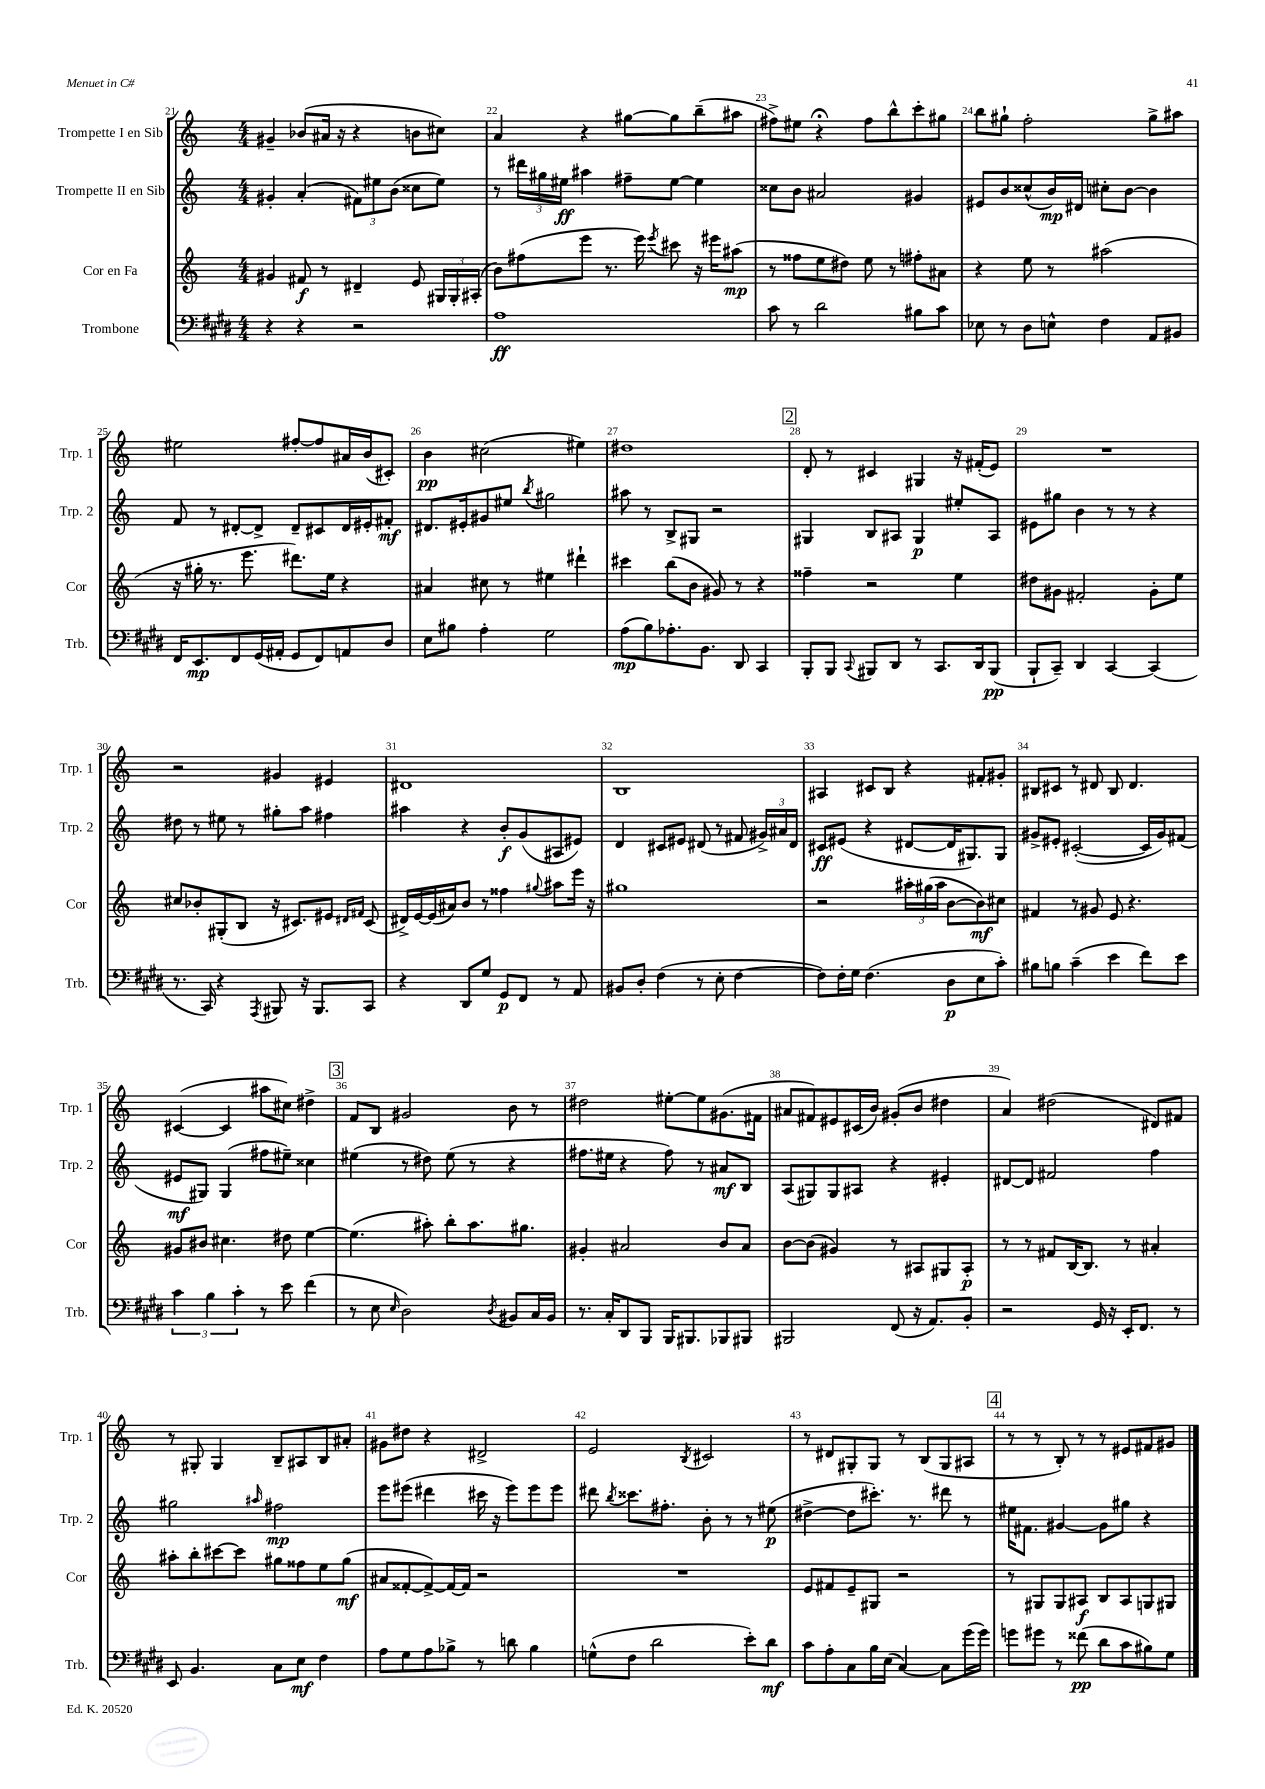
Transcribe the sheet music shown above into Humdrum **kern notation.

**kern	**dynam	**kern	**dynam	**kern	**dynam	**kern	**dynam
*part4	*part4	*part3	*part3	*part2	*part2	*part1	*part1
*staff4	*staff4	*staff3	*staff3	*staff2	*staff2	*staff1	*staff1
*I"Trombone	*	*I"Cor en Fa	*	*I"Trompette II en Sib	*	*I"Trompette I en Sib	*
*I'Trb.	*	*I'Cor	*	*I'Trp. 2	*	*I'Trp. 1	*
*clefF4	*	*clefG2	*	*clefG2	*	*clefG2	*
*k[f#c#g#d#]	*	*k[]	*	*k[]	*	*k[]	*
*M4/4	*	*M4/4	*	*M4/4	*	*M4/4	*
=21	=21	=21	=21	=21	=21	=21	=21
4r	.	4g#X/	.	4g#X'/	.	4g#X~/	.
4r	.	8f#X/	f	(4a'/	.	(8b-X/L	.
.	.	8r	.	.	.	16a#X/Jk	.
.	.	.	.	.	.	16r	.
2r	.	4d#X~/	.	12f#X\L)	.	4r	.
.	.	.	.	12ee#X\	.	.	.
.	.	.	.	(12b\J	.	.	.
.	.	8e/	.	8cc##X\L	.	8bn\L	.
.	.	24G#X/LL	.	8ee#\J)	.	8cc#X\J)	.
.	.	24G#'/	.	.	.	.	.
.	.	(24A#X'/JJ	.	.	.	.	.
=22	=22	=22	=22	=22	=22	=22	=22
1A	ff	8b\L)	.	8r	.	4a/	.
.	.	(8ff#X\	.	24ddd#X\LL	.	.	.
.	.	.	.	24gg#X\	.	.	.
.	.	.	.	24ee#X\JJ	ff	.	.
.	.	8eee\J	.	4aa#X\	.	4r	.
.	.	8.r	.	.	.	.	.
.	.	.	.	8ff#X~\L	.	[8gg#X\L	.
.	.	16eee\)	.	.	.	.	.
.	.	8qeee/	.	.	.	.	.
.	.	8ccc#X\	.	[8ee#\J	.	8gg#\]	.
.	.	16r	.	4ee#\]	.	(8bb~\	.
.	.	16eee#X\KL	.	.	.	.	.
.	.	(8aa#X\J	mp	.	.	8aa#X\J	.
=23	=23	=23	=23	=23	=23	=23	=23
8c#\	.	8r	.	8cc##X\L	.	8ff#X^\L)	.
8r	.	8ff##X\L	.	8b\J	.	8ee#X\J	.
2d#\	.	8ee\	.	2a#X/	.	4r;<	.
.	.	8dd#X\J)	.	.	.	.	.
.	.	8ee\	.	.	.	8ff#\L	.
.	.	8r	.	.	.	8bb^^\	.
8B#X\L	.	8ff#X'\L	.	4g#X/	.	8ccc'\	.
8c#\J	.	8a#X\J	.	.	.	8gg#X\J	.
=24	=24	=24	=24	=24	=24	=24	=24
8E-X\	.	4r	.	8e#X/L	.	8bb\L	.
8r	.	.	.	8b/	.	8gg#X`\J	.
8D#\L	.	8ee\	.	(8cc##X^^/	.	2ff'\	.
8En^^\J	.	8r	.	16b/L)	mp	.	.
.	.	.	.	16d#X/JJ	.	.	.
4F#\	.	(2aa#X\	.	8cc#X'\L	.	.	.
.	.	.	.	[8b\J	.	.	.
8AA/L	.	.	.	4b\]	.	8gg#^\L	.
8BB#X/J	.	.	.	.	.	8aa#X\J	.
!!LO:LB:g=z
=25	=25	=25	=25	=25	=25	=25	=25
16FF#/KL	.	16r	.	8f/	.	2ee#X\	.
8.EE/	mp	16gg#X'\	.	.	.	.	.
.	.	8.r	.	8r	.	.	.
8FF#/	.	.	.	[8d#X'/L	.	.	.
.	.	8.eee\	.	.	.	.	.
(16GG#/L	.	.	.	8d#^/J]	.	.	.
16AA#X'/JJ	.	.	.	.	.	.	.
8GG#/L	.	8.ddd#X\L)	.	8d#~/L	.	[8ff#X'/L	.
8FF#/)	.	.	.	8c#X/	.	8ff#/]	.
.	.	16ee\Jk	.	.	.	.	.
8AAn/	.	4r	.	16d#/L	.	16a#X/L	.
.	.	.	.	16e#X'/J	.	(16b/J	.
8D#/J	.	.	.	8f#X'/J	mf	8c#X'/J)	.
=26	=26	=26	=26	=26	=26	=26	=26
8E\L	.	4a#X/	.	8.d#X/L	.	4b\	pp
8B#X\J	.	.	.	.	.	.	.
.	.	.	.	16e#X'/k	.	.	.
4A'\	.	8cc#X\	.	8g#X/	.	(2cc#X\	.
.	.	8r	.	8ee#X/J	.	.	.
.	.	.	.	8qbb/	.	.	.
2G#\	.	4ee#X\	.	2gg#X\	.	.	.
.	.	4ddd#X`\	.	.	.	4ee#X\)	.
=27	=27	=27	=27	=27	=27	=27	=27
(8A\L	mp	4ccc#X\	.	8aa#X\	.	1dd#X	.
8B\)	.	.	.	8r	.	.	.
8.A-X'\	.	(8bb\L	.	8B^/L	.	.	.
.	.	8b\J	.	8G#X/J	.	.	.
8.BB\J	.	.	.	.	.	.	.
.	.	8g#X/)	.	2r	.	.	.
8DD#/	.	8r	.	.	.	.	.
4CC#/	.	4r	.	.	.	.	.
!!LO:REH:place=s1:t=2
=28	=28	=28	=28	=28	=28	=28	=28
8BBB'/L	.	4ff##X~\	.	4G#X/	.	8d'/	.
8BBB/J	.	.	.	.	.	8r	.
8qqCC#/	.	.	.	.	.	.	.
8BBB#X/L	.	2r	.	8B/L	.	4c#X/	.
8DD#/J	.	.	.	8A#X/J	.	.	.
8r	.	.	.	4G#/	p	4G#X/	.
8.CC#/L	.	.	.	.	.	.	.
.	.	4ee\	.	8ee#X'/L	.	16r	.
16DD#/k	.	.	.	.	.	(16f#X'/KL	.
(8BBB#/J	pp	.	.	8A#/J	.	8e/J)	.
=29	=29	=29	=29	=29	=29	=29	=29
8BBB`/L	.	8dd#X\L	.	8e#X\L	.	1r	.
8CC#~/J)	.	8g#X\J	.	8gg#X\J	.	.	.
4DD#/	.	2f#X'/	.	4b\	.	.	.
[4CC#/	.	.	.	8r	.	.	.
.	.	.	.	8r	.	.	.
(4CC#/]	.	8g#'\L	.	4r	.	.	.
.	.	8ee\J	.	.	.	.	.
!!LO:LB:g=z
=30	=30	=30	=30	=30	=30	=30	=30
8.r	.	8cc#X/L	.	8dd#X\	.	2r	.
.	.	8b-X'/	.	8r	.	.	.
16CC#/)	.	.	.	.	.	.	.
4r	.	(8G#X'/	.	8ee#X\	.	.	.
.	.	8B/J	.	8r	.	.	.
8qAAA/	.	.	.	.	.	.	.
8BBB#X/	.	16r	.	8gg#X'\L	.	4g#X/	.
.	.	8.c#X/L)	.	.	.	.	.
16r	.	.	.	8aa\J	.	.	.
8.BBB#/L	.	.	.	.	.	.	.
.	.	8e#X/J	.	4ff#X\	.	4e#X/	.
.	.	16qqd#X/LL	.	.	.	.	.
.	.	16qqf#X/JJ	.	.	.	.	.
8CC#/J	.	(8c#/	.	.	.	.	.
=31	=31	=31	=31	=31	=31	=31	=31
4r	.	16d#X^/LL)	.	4aa#X\	.	1d#X	.
.	.	[16e/	.	.	.	.	.
.	.	(16e/]	.	.	.	.	.
.	.	16a#X/J)	.	.	.	.	.
8DD#/L	.	8b/J	.	4r	.	.	.
8G#/J	.	8r	.	.	.	.	.
8GG#/L	p	4ff##X\	.	8b'/L	f	.	.
8FF#/J	.	.	.	(8g/	.	.	.
.	.	8qqgg#X/	.	.	.	.	.
8r	.	8aa#X\L	.	8A#X/	.	.	.
8AA/	.	16eee\Jk	.	8e#X/J)	.	.	.
.	.	16r	.	.	.	.	.
=32	=32	=32	=32	=32	=32	=32	=32
8BB#X/L	.	1gg#X	.	4d/	.	1B	.
8D#'/J	.	.	.	.	.	.	.
(4F#\	.	.	.	8c#X/L	.	.	.
.	.	.	.	8e#X/J	.	.	.
8r	.	.	.	(8d#X/	.	.	.
8E'\	.	.	.	8r	.	.	.
[4F#\	.	.	.	8f#X/	.	.	.
.	.	.	.	24g#X^/LL)	.	.	.
.	.	.	.	24a#X/	.	.	.
.	.	.	.	24d#/JJ	.	.	.
=33	=33	=33	=33	=33	=33	=33	=33
8F#\L])	.	2r	.	8c#X/L	ff	4A#X/	.
16F#'\L	.	.	.	(8e#X/J	.	.	.
16G#\JJ	.	.	.	.	.	.	.
(4.F#\	.	.	.	4r	.	8c#X/L	.
.	.	.	.	.	.	8B/J	.
.	.	24aa#X'\LL	.	[8d#X/L	.	4r	.
.	.	(24gg#X\	.	.	.	.	.
.	.	24aa#\JJ	.	.	.	.	.
8D#\L	p	[8b\L	.	16d#/K]	.	.	.
.	.	.	.	8.G#X/)	.	.	.
8E\	.	8b\])	mf	.	.	8f#X'/L	.
8c#'\J)	.	8cc#X\J	.	8G#/J	.	8g#X'/J	.
=34	=34	=34	=34	=34	=34	=34	=34
8B#X\L	.	4f#X/	.	8g#X^/L	.	8B#X/L	.
8Bn\J	.	.	.	8e#X'/J	.	8c#X/J	.
(4c#~\	.	8r	.	([2c#X'/	.	8r	.
.	.	8g#X/	.	.	.	8d#X/	.
4e\	.	8e/	.	.	.	8B#/	.
.	.	4.r	.	.	.	4.d#/	.
8f#\L)	.	.	.	16c#/LL]	.	.	.
.	.	.	.	16g#/J)	.	.	.
8e\J	.	.	.	(8f#X/J	.	.	.
!!LO:LB:g=z
=35	=35	=35	=35	=35	=35	=35	=35
6c#\	.	8g#X/L	.	8e#X/L	mf	([4c#X/	.
.	.	8b#X/J	.	8G#X/J)	.	.	.
6B\	.	.	.	.	.	.	.
.	.	4.cc#X\	.	(4G#/	.	4c#/]	.
6c#'\	.	.	.	.	.	.	.
8r	.	.	.	8ff#X\L	.	8aa#X\L	.
8e\	.	8dd#X\	.	8ee#X~\J)	.	8cc#X\J)	.
(4f#\	.	[4ee\	.	4cc##X\	.	4dd#X^\	.
!!LO:REH:place=s1:t=3
=36	=36	=36	=36	=36	=36	=36	=36
8r	.	(4.ee\]	.	(4ee#X\	.	8f/L	.
8E\	.	.	.	.	.	8B/J	.
16qqE/	.	.	.	.	.	.	.
2D#\)	.	.	.	8r	.	2g#X/	.
.	.	8aa#X'\)	.	8dd#X\)	.	.	.
.	.	8bb'\L	.	(8ee#\	.	.	.
.	.	8.aa#\	.	8r	.	.	.
8qD#/	.	.	.	.	.	.	.
8BB#X/L	.	.	.	4r	.	8b\	.
.	.	8.gg#X\J	.	.	.	.	.
16C#/L	.	.	.	.	.	8r	.
16BB#/JJ	.	.	.	.	.	.	.
=37	=37	=37	=37	=37	=37	=37	=37
8.r	.	4g#X'/	.	8.ff#X\L	.	2dd#X\	.
16C#'/KL	.	.	.	16ee#X\Jk	.	.	.
8DD#/	.	2a#X/	.	4r	.	.	.
8BBB/J	.	.	.	.	.	.	.
16BBB/KL	.	.	.	8ff#\)	.	[8ee#X'\L	.
8.BBB#X/	.	.	.	.	.	.	.
.	.	.	.	8r	.	8ee#\]	.
8BBB-X/	.	8b/L	.	8a#X/L	mf	(8.g#X\	.
8BBB#X/J	.	8a#/J	.	8B/J	.	.	.
.	.	.	.	.	.	16f#X\Jk	.
=38	=38	=38	=38	=38	=38	=38	=38
2BBB#X/	.	[8b\L	.	(8A/L	.	8a#X/L	.
.	.	(8b\J]	.	8G#X/)	.	8f#X/)	.
.	.	4g#X/)	.	8G#/	.	8e#X/	.
.	.	.	.	8A#X/J	.	(16c#X/L	.
.	.	.	.	.	.	16b/JJ)	.
(8FF#/	.	8r	.	4r	.	(8g#X'/L	.
16r	.	8A#X/L	.	.	.	8b/J	.
8.AA/L)	.	.	.	.	.	.	.
.	.	8G#X/	.	4e#X'/	.	4dd#X\	.
8BB'/J	.	8A#'/J	p	.	.	.	.
=39	=39	=39	=39	=39	=39	=39	=39
2r	.	8r	.	[8d#X/L	.	4a/)	.
.	.	8r	.	8d#/J]	.	.	.
.	.	8f#X/L	.	2f#X/	.	(2dd#X\	.
.	.	[16B/K	.	.	.	.	.
.	.	8.B/J]	.	.	.	.	.
16GG#/	.	.	.	.	.	.	.
16r	.	.	.	.	.	.	.
16EE'/KL	.	8r	.	.	.	.	.
8.FF#/J	.	.	.	.	.	.	.
.	.	4a#X'/	.	4ff\	.	8d#X/L)	.
8r	.	.	.	.	.	8f#X/J	.
!!LO:LB:g=z
=40	=40	=40	=40	=40	=40	=40	=40
8EE/	.	8aa#X'\L	.	2gg#X\	.	8r	.
4.BB/	.	8bb'\	.	.	.	8G#X'/	.
.	.	[8ccc#X\	.	.	.	4G#/	.
.	.	8ccc#\J]	.	.	.	.	.
.	.	.	.	16qqaa#X/	.	.	.
8C#\L	.	8gg#X\L	.	2ff#X\	mp	8B~/L	.
8E\J	mf	8ff##X\	.	.	.	8A#X/	.
4F#\	.	8ee\	.	.	.	8B/	.
.	.	(8gg#\J	mf	.	.	8a#X'/J	.
=41	=41	=41	=41	=41	=41	=41	=41
8A\L	.	8a#X/L	.	8eee\L	.	8g#X\L	.
8G#\	.	[8f##X'/	.	(8eee#X\J	.	8dd#X\J	.
8A\	.	8f##^/_)	.	4ddd#X\	.	4r	.
8B-X^\J	.	16f##/L_	.	.	.	.	.
.	.	16f##/JJ]	.	.	.	.	.
8r	.	2r	.	16ccc#X\	.	2d#X^/	.
.	.	.	.	16r	.	.	.
8dn\	.	.	.	8eee#\L)	.	.	.
4B-\	.	.	.	8eee#\	.	.	.
.	.	.	.	8eee#\J	.	.	.
=42	=42	=42	=42	=42	=42	=42	=42
(8Gn^^\L	.	1r	.	8ddd#X\	.	2e/	.
.	.	.	.	8qbb/	.	.	.
8F#\J	.	.	.	8.ccc##X\L	.	.	.
2d#\	.	.	.	.	.	.	.
.	.	.	.	8.ff#X'\J	.	.	.
.	.	.	.	.	.	8qB/	.
.	.	.	.	8b'\	.	2c#X/	.
.	.	.	.	8r	.	.	.
8e'\L)	.	.	.	8r	.	.	.
8d#\J	mf	.	.	(8ee#X\	p	.	.
=43	=43	=43	=43	=43	=43	=43	=43
8c#\L	.	8e/L	.	[4dd#X^\	.	8r	.
8A'\	.	8f#X/	.	.	.	8d#X/L	.
8C#\	.	8e~/	.	8dd#\L]	.	8G#X'/	.
16B\L	.	8G#X/J	.	8.ccc#X'\J)	.	8G#/J	.
(16E\JJ	.	.	.	.	.	.	.
[4C#/)	.	2r	.	.	.	8r	.
.	.	.	.	8.r	.	.	.
.	.	.	.	.	.	(8B/L	.
8C#\L]	.	.	.	8ddd#X\	.	8G#/	.
(16g#\L	.	.	.	8r	.	8A#X/J	.
16g#\JJ)	.	.	.	.	.	.	.
!!LO:REH:place=s1:t=4
=44	=44	=44	=44	=44	=44	=44	=44
8gn\L	.	8r	.	16ee#X\KL	.	8r	.
.	.	.	.	8.f#X\J	.	.	.
8g#X\J	.	8G#X/L	.	.	.	8r	.
8r	.	8G#/	.	[4g#X/	.	8B'/)	.
(8f##X\	pp	8A#X/J	f	.	.	8r	.
8d#\L	.	8B/L	.	8g#\L]	.	8r	.
8c#\	.	8A#/	.	8gg#X\J	.	8e#X/L	.
8B#X\)	.	8Gn/	.	4r	.	8f#X/	.
8G#\J	.	8G#X/J	.	.	.	8g#X/J	.
==	==	==	==	==	==	==	==
*-	*-	*-	*-	*-	*-	*-	*-
